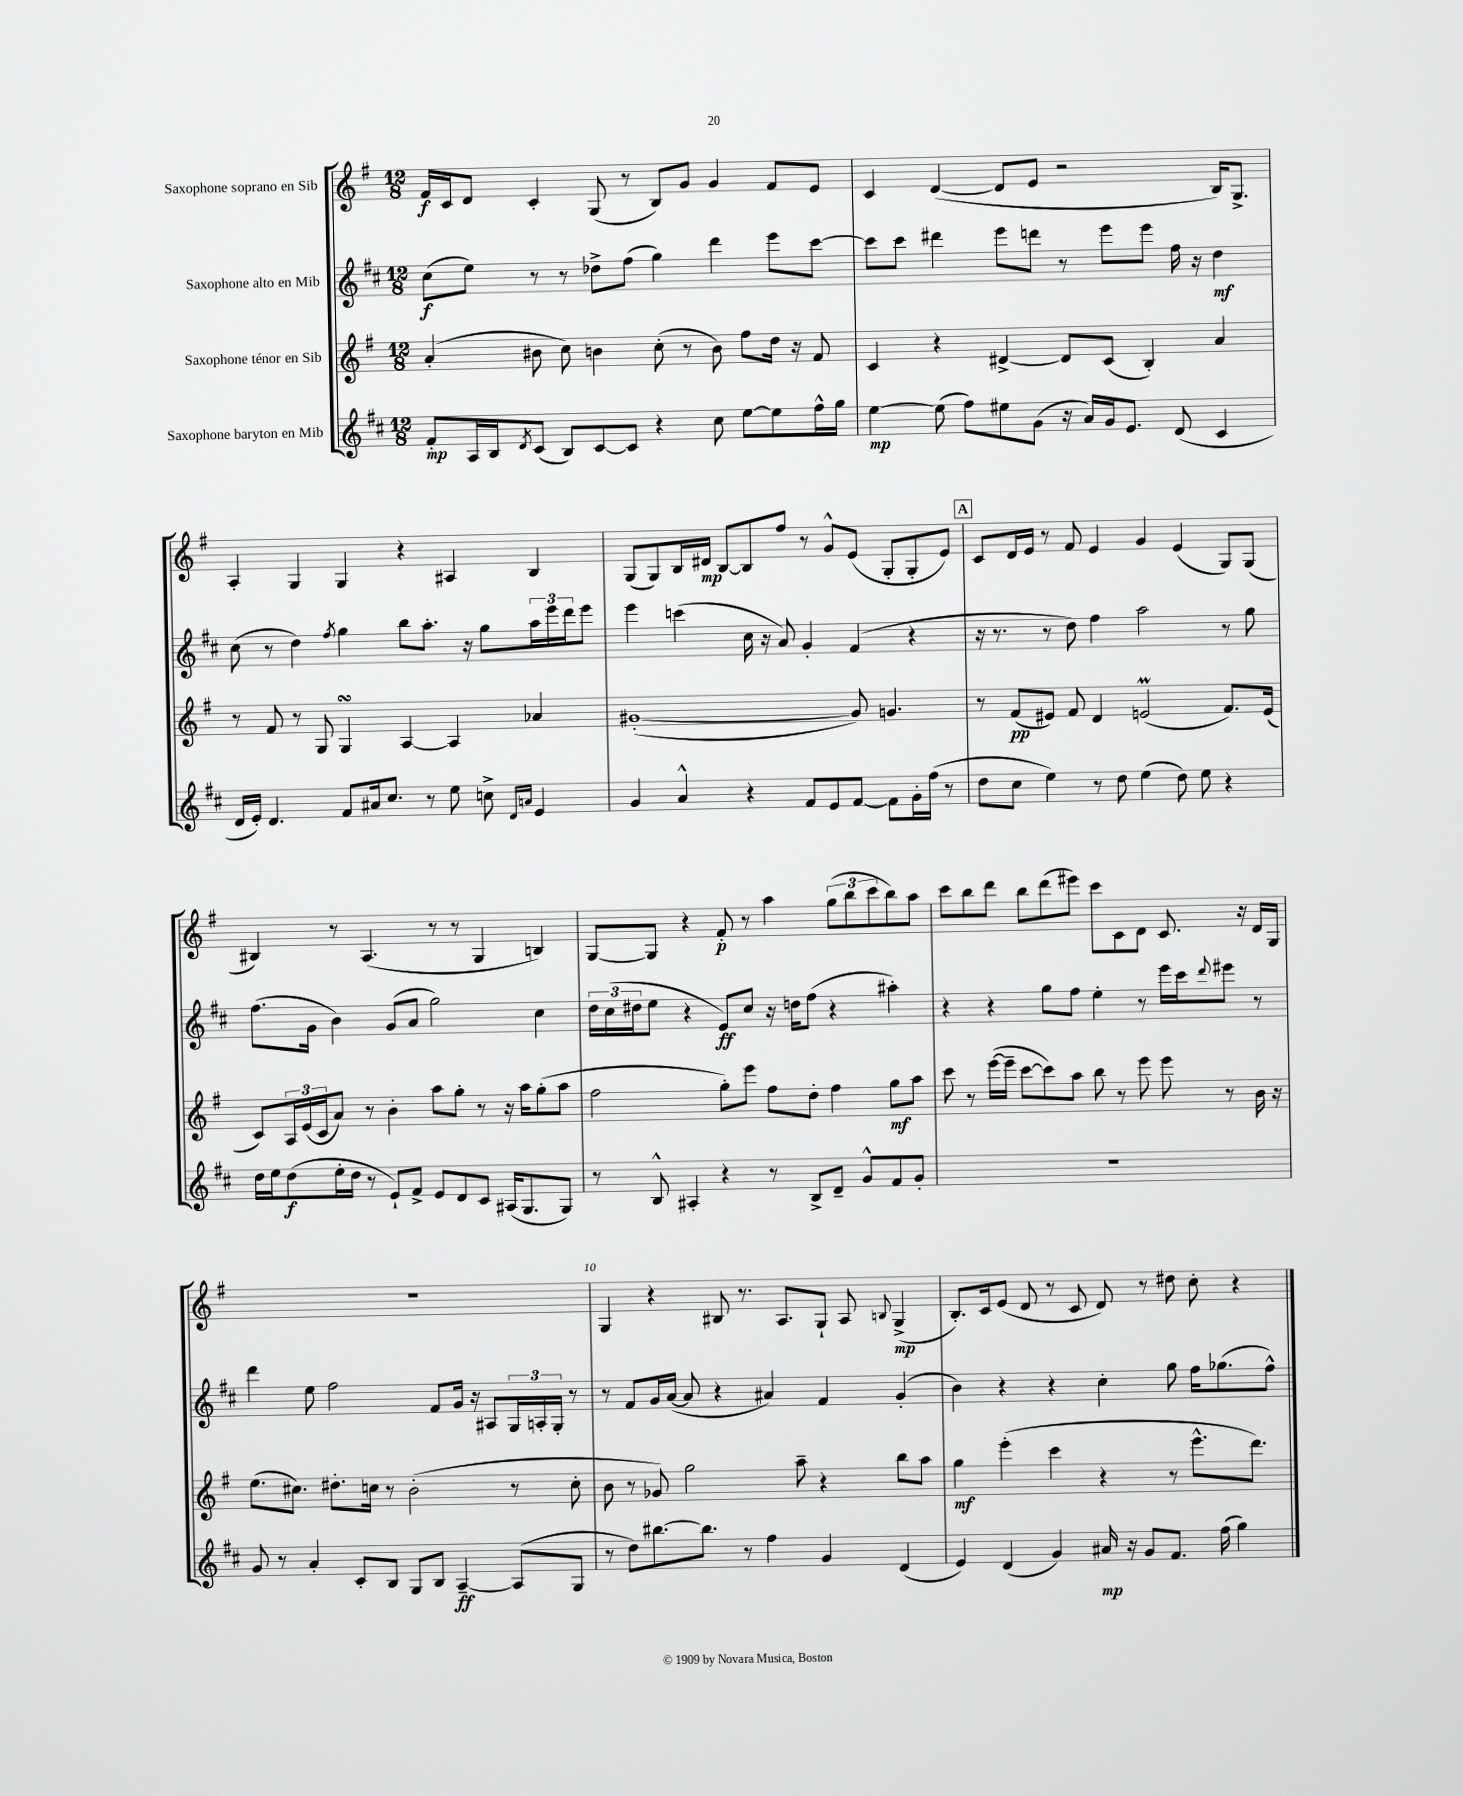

**kern	**dynam	**kern	**dynam	**kern	**dynam	**kern	**dynam
*part4	*part4	*part3	*part3	*part2	*part2	*part1	*part1
*staff4	*staff4	*staff3	*staff3	*staff2	*staff2	*staff1	*staff1
*I"Saxophone baryton en Mib	*	*I"Saxophone ténor en Sib	*	*I"Saxophone alto en Mib	*	*I"Saxophone soprano en Sib	*
*clefG2	*	*clefG2	*	*clefG2	*	*clefG2	*
*k[f#c#]	*	*k[f#]	*	*k[f#c#]	*	*k[f#]	*
*M12/8	*	*M12/8	*	*M12/8	*	*M12/8	*
=1	=1	=1	=1	=1	=1	=1	=1
8f#'/L	mp	(4a'/	.	(8cc#\L	f	16f#/LL	f
.	.	.	.	.	.	16c/J	.
16A/L	.	.	.	8ee\J)	.	8d/J	.
16B/J	.	.	.	.	.	.	.
8qd/	.	.	.	.	.	.	.
(8c#/J	.	8b#X\	.	8r	.	4c'/	.
8B/L)	.	8cc\)	.	8r	.	.	.
[8c#/	.	4bn\	.	8dd-X^\L	.	(8G/	.
8c#/J]	.	.	.	(8ff#\J	.	8r	.
4r	.	(8cc'\	.	4gg\)	.	8B/L)	.
.	.	8r	.	.	.	8g/J	.
8cc#\	.	8b\)	.	4ddd\	.	4g/	.
[8ee\L	.	8ff#\L	.	.	.	.	.
8ee\]	.	16dd\Jk	.	8eee\L	.	8f#/L	.
.	.	16r	.	.	.	.	.
16ff#^^\L	.	8f#/	.	[8ccc#\J	.	8e/J	.
16gg\JJ	.	.	.	.	.	.	.
=2	=2	=2	=2	=2	=2	=2	=2
[4ee\	mp	4c/	.	8ccc#\L]	.	4c/	.
.	.	.	.	8ccc#\J	.	.	.
(8ee\]	.	4r	.	4ddd#X\	.	([4d/	.
8ff#\L)	.	.	.	.	.	.	.
8ee#X\	.	[4d#X^/	.	8eee\L	.	8d/L]	.
(8g\J	.	.	.	8dddn\J	.	8e/J	.
16r	.	8d#/L]	.	8r	.	2r	.
16a/LL)	.	.	.	.	.	.	.
16g/J	.	(8c/J	.	8eee\L	.	.	.
8.e/J	.	.	.	.	.	.	.
.	.	4B'/)	.	8eee\J	.	.	.
(8d/	.	.	.	16ff#\	.	.	.
.	.	.	.	16r	.	.	.
4c#/	.	4a/	.	4dd\	mf	16B/KL)	.
.	.	.	.	.	.	8.G^/J	.
!!LO:LB:g=z
=3	=3	=3	=3	=3	=3	=3	=3
16d/LL	.	8r	.	(8cc#\	.	4A'/	.
16e'/JJ)	.	.	.	.	.	.	.
4.d/	.	8f#/	.	8r	.	.	.
.	.	8r	.	4dd\)	.	4G/	.
.	.	8G/	.	.	.	.	.
.	.	.	.	8qff#/	.	.	.
8f#/L	.	4GsSSs/	.	4gg\	.	4G/	.
16a#X/k	.	.	.	.	.	.	.
8.cc#/J	.	.	.	.	.	.	.
.	.	[4A/	.	8bb\L	.	4r	.
8r	.	.	.	8.aa'\J	.	.	.
8ee\	.	4A/]	.	.	.	4A#X/	.
.	.	.	.	16r	.	.	.
8ccn^\	.	.	.	8gg\L	.	.	.
16qqd/LL	.	.	.	.	.	.	.
16qqan/JJ	.	.	.	.	.	.	.
4e/	.	4a-X/	.	24aa\L	.	4B/	.
.	.	.	.	24eee\	.	.	.
.	.	.	.	24ddd\J	.	.	.
.	.	.	.	8eee\J	.	.	.
=4	=4	=4	=4	=4	=4	=4	=4
4g/	.	([1g#X'	.	4eee\	.	(8G/L	.
.	.	.	.	.	.	8G/)	.
4a^^/	.	.	.	(4cccn\	.	16B/L	.
.	.	.	.	.	.	16d#X/JJ	mp
.	.	.	.	.	.	[8B/L	.
4r	.	.	.	16cc#\	.	8B/]	.
.	.	.	.	16r	.	.	.
.	.	.	.	8a/)	.	8ff#/J	.
8f#/L	.	.	.	4g'/	.	8r	.
8e/	.	.	.	.	.	8g^^/L	.
[8f#/J	.	8g#/])	.	(4f#/	.	(8e/J	.
8f#\L]	.	4.gn/	.	.	.	8G'/L	.
16g'\L	.	.	.	4r	.	8G'/	.
(16ff#\JJ	.	.	.	.	.	.	.
8r	.	.	.	.	.	8e/J)	.
!!LO:REH:place=s1:t=A
=5	=5	=5	=5	=5	=5	=5	=5
8dd\L	.	8r	.	16r	.	8c/L	.
.	.	.	.	8.r	.	.	.
8cc#\J	.	(8f#/L	pp	.	.	16d/L	.
.	.	.	.	.	.	16e/JJ	.
4ee\)	.	8e#X/J)	.	8r	.	8r	.
.	.	8f#/	.	8dd\)	.	8f#/	.
8r	.	4d/	.	4ff#\	.	4e/	.
8dd\	.	.	.	.	.	.	.
(4ee\	.	(2enM/	.	2aa\	.	4g/	.
8dd\)	.	.	.	.	.	(4e/	.
8ee\	.	.	.	.	.	.	.
4r	.	8.f#/L)	.	8r	.	8G/L)	.
.	.	.	.	8gg\	.	(8G/J	.
.	.	(16e/Jk	.	.	.	.	.
!!LO:LB:g=z
=6	=6	=6	=6	=6	=6	=6	=6
16dd\LL	.	8c/L)	.	(8.ff#\L	.	4B#X/)	.
16ee\J	.	.	.	.	.	.	.
(8dd\	f	24A/L	.	.	.	.	.
.	.	(24e/	.	.	.	.	.
.	.	.	.	16g\Jk	.	.	.
.	.	24c/J	.	.	.	.	.
16ee'\L	.	8a/J)	.	4b\)	.	8r	.
16dd\JJ	.	.	.	.	.	.	.
8r	.	8r	.	.	.	(4.A/	.
8e`/L)	.	4b'\	.	(8g/L	.	.	.
8f#^/J	.	.	.	8a/J	.	.	.
8e/L	.	8aa\L	.	2gg\)	.	8r	.
8d/	.	8gg'\J	.	.	.	8r	.
8c#/J	.	8r	.	.	.	4G/	.
(16A#X/KL	.	16r	.	.	.	.	.
8.G/	.	16aa\KL	.	.	.	.	.
.	.	(8gg'\	.	4cc#\	.	4Bn/)	.
8G/J)	.	8aa\J	.	.	.	.	.
=7	=7	=7	=7	=7	=7	=7	=7
8r	.	2ff#\	.	24dd\LL	.	[8G/L	.
.	.	.	.	(24cc#\	.	.	.
.	.	.	.	24dd#X\J	.	.	.
8B^^/	.	.	.	8ee\J	.	8G/J]	.
4A#X'/	.	.	.	4r	.	4r	.
4r	.	8gg'\L)	.	8e/L)	ff	8f#'/	p
.	.	8eee\J	.	8cc#/J	.	8r	.
8r	.	8ff#\L	.	16r	.	4aa\	.
.	.	.	.	16ddn\KL	.	.	.
8B^/L	.	8dd'\J	.	(8ff#\J	.	.	.
8d~/J	.	4ff#\	.	4r	.	(12gg\L	.
.	.	.	.	.	.	12bb\	.
8g^^/L	.	.	.	.	.	.	.
.	.	.	.	.	.	12ccc\	.
8f#/	.	8gg\L	mf	4aa#X'\)	.	8bb\)	.
8g'/J	.	8aa\J	.	.	.	8aa\J	.
=8	=8	=8	=8	=8	=8	=8	=8
1.r	.	8ccc\	.	4r	.	8ccc\L	.
.	.	8r	.	.	.	8bb\	.
.	.	([16eee\LL	.	4r	.	8ddd\J	.
.	.	16eee~\JJ]	.	.	.	.	.
.	.	[8ccc\L	.	.	.	8bb\L	.
.	.	8ccc\])	.	8gg\L	.	(8ddd\	.
.	.	8aa\J	.	8ff#\J	.	8eee#X\J)	.
.	.	8bb\	.	4ee'\	.	8ccc\L	.
.	.	8r	.	.	.	8c\	.
.	.	8eee\	.	8r	.	8d\J	.
.	.	8eee\	.	16eee\LL	.	8.c/	.
.	.	.	.	16ccc#\J	.	.	.
.	.	.	.	8qqddd/	.	.	.
.	.	8r	.	8eee#X\J	.	.	.
.	.	.	.	.	.	16r	.
.	.	16b\	.	8r	.	16d/LL	.
.	.	16r	.	.	.	16G/JJ	.
!!LO:LB:g=z
=9	=9	=9	=9	=9	=9	=9	=9
8g/	.	(8.ee\L	.	4ddd\	.	1.r	.
8r	.	.	.	.	.	.	.
.	.	8.cc#X\J)	.	.	.	.	.
4a'/	.	.	.	8ee\	.	.	.
.	.	8.dd#X'\L	.	2ff#\	.	.	.
8c#'/L	.	.	.	.	.	.	.
.	.	16ccn\Jk	.	.	.	.	.
8B/J	.	8r	.	.	.	.	.
8G/L	.	(2b'\	.	.	.	.	.
8B/J	.	.	.	8f#/L	.	.	.
[4A~/	ff	.	.	16g/Jk	.	.	.
.	.	.	.	16r	.	.	.
.	.	.	.	8A#X/L	.	.	.
(8A/L]	.	8r	.	24G/L	.	.	.
.	.	.	.	24An'/	.	.	.
.	.	.	.	24G'/JJ	.	.	.
8G/J	.	8cc'\	.	8r	.	.	.
=10	=10	=10	=10	=10	=10	=10	=10
8r	.	8b\	.	8r	.	4G/	.
8dd\L)	.	8r	.	8f#/L	.	.	.
[8.bb#X\	.	8g-X/)	.	16g/L	.	4r	.
.	.	.	.	([16a/JJ	.	.	.
.	.	2gg\	.	8a/]	.	.	.
8.bb#\J]	.	.	.	.	.	.	.
.	.	.	.	4r	.	8B#X/	.
8r	.	.	.	.	.	8.r	.
4ff#\	.	.	.	4a#X/)	.	.	.
.	.	.	.	.	.	8.A/L	.
.	.	8aa~\	.	.	.	.	.
4g/	.	4r	.	4f#/	.	8G`/J	.
.	.	.	.	.	.	8A/	.
.	.	.	.	.	.	8qqBn/	.
(4d/	.	8bb\L	.	(4g'/	.	(4G^/	mp
.	.	8aa\J	.	.	.	.	.
=11	=11	=11	=11	=11	=11	=11	=11
4e/)	.	4gg\	mf	4b\)	.	8.B'/L)	.
.	.	.	.	.	.	16c/k	.
(4d/	.	(4eee'\	.	4r	.	(8e/J	.
.	.	.	.	.	.	8d/	.
4g/)	.	4ccc\	.	4r	.	8r	.
.	.	.	.	.	.	8c/	.
16a#X/	mp	4r	.	4cc#'\	.	8d/)	.
16r	.	.	.	.	.	.	.
8g/L	.	.	.	.	.	8r	.
8.f#/J	.	8r	.	8gg\	.	8dd#X\	.
.	.	8.eee^^\L	.	16ff#\KL	.	8cc'\	.
(16ff#\	.	.	.	(8.gg-X\	.	.	.
4gg\)	.	.	.	.	.	4r	.
.	.	8.ddd\J)	.	.	.	.	.
.	.	.	.	8ff#^^\J)	.	.	.
==	==	==	==	==	==	==	==
*-	*-	*-	*-	*-	*-	*-	*-
